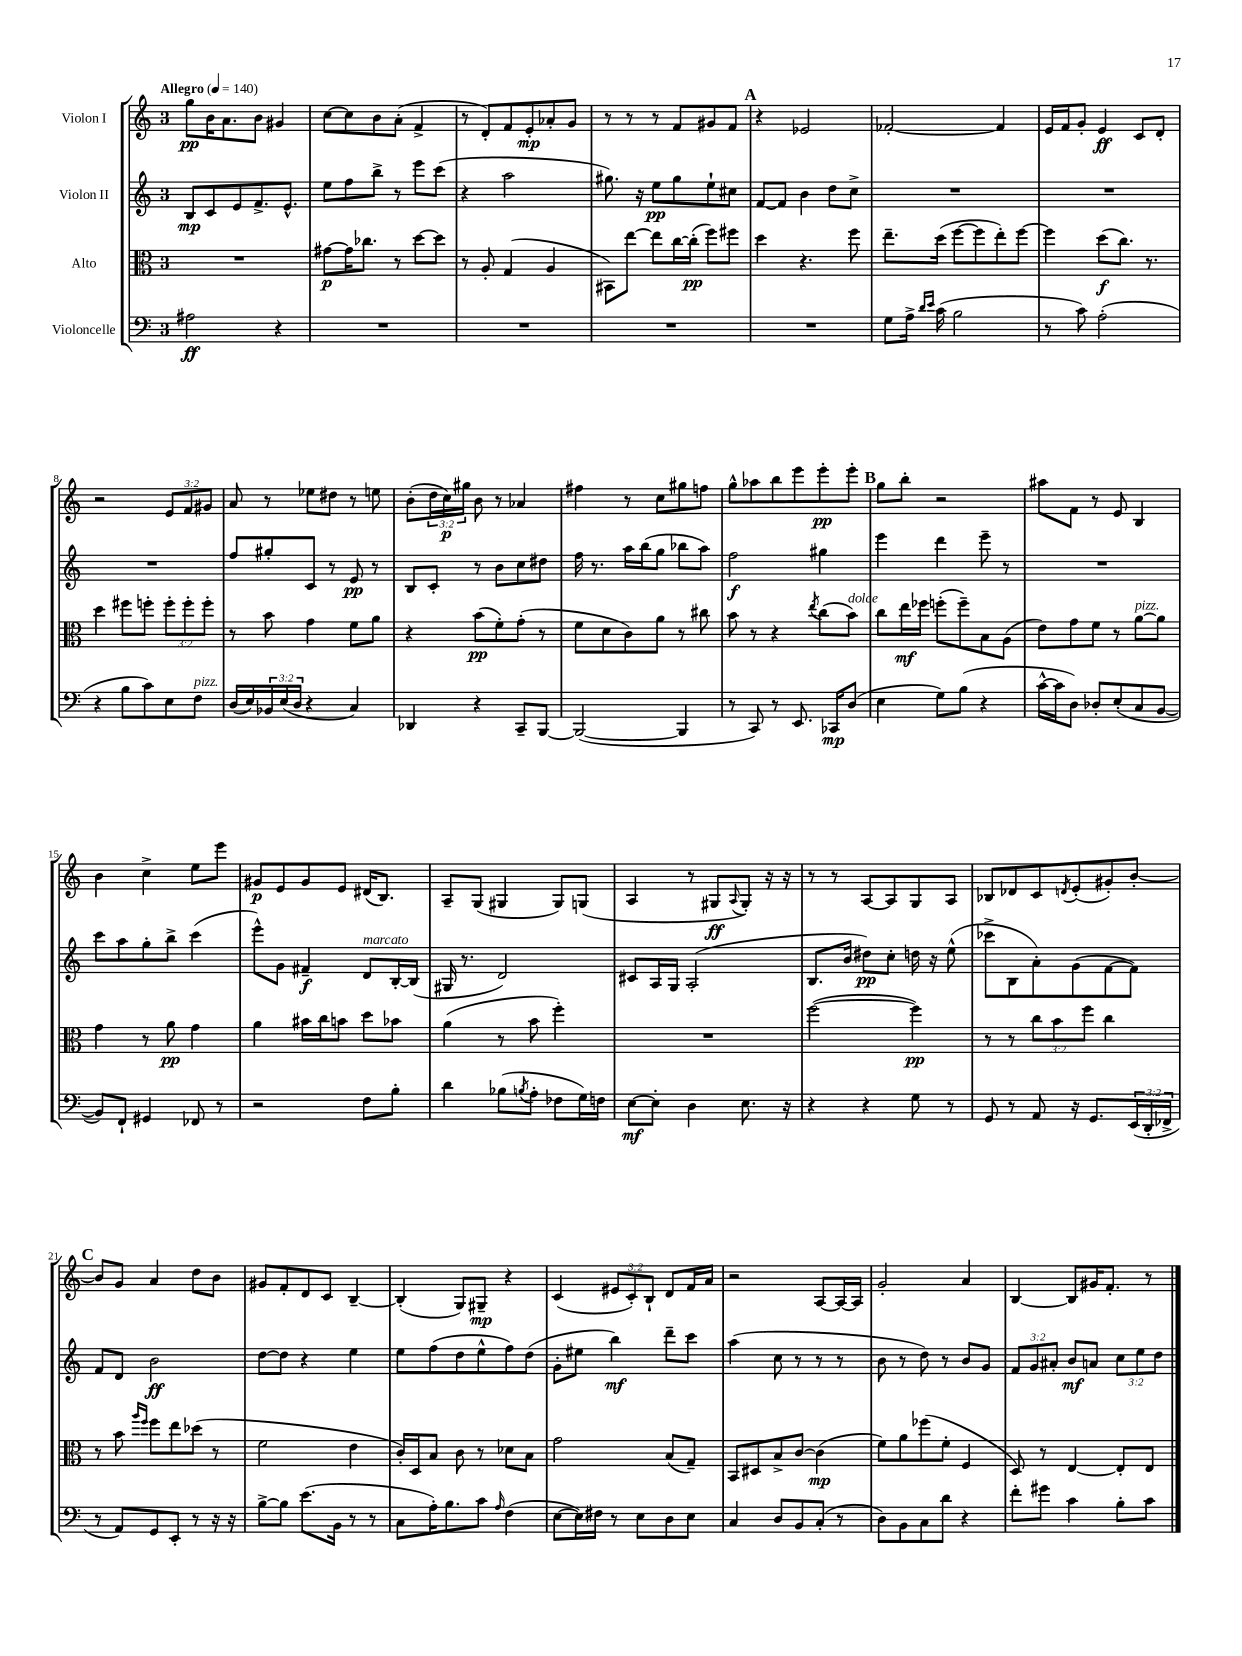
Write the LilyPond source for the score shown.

<<
\new StaffGroup <<
\new Staff = "s0" \with { instrumentName = "Violon I" } {
    \clef treble \key c \major \once \override Staff.TimeSignature.style = #'single-digit \time 3/4 \override Staff.TupletNumber.text = #tuplet-number::calc-fraction-text \tempo "Allegro" 4 = 140
    g''8\pp b'16 a'8. b'8 gis'4 |
    c''8~ c''8 b'8 a'8-.( f'4-> |
    r8 d'8-.) f'8 e'8-.\mp aes'8-. g'8 |
    r8 r8 r8 f'8 gis'8 f'8 |
    \mark \markup { \bold "A" } r4 ees'2 |
    fes'2~-. fes'4 |
    e'16 f'16 g'8-. e'4\ff c'8 d'8-. |
    r2 \tuplet 3/2 { e'8 f'8 gis'8 } |
    a'8 r8 ees''8 dis''8 r8 e''8 |
    b'8-.( \tuplet 3/2 { d''16 c''16\p) gis''16 } b'8 r8 aes'4 |
    fis''4 r8 c''8 gis''8 f''8 |
    g''8-^ aes''8 b''8 e'''8 e'''8-.\pp e'''8-. |
    \mark \markup { \bold "B" } g''8 b''8-. r2 |
    ais''8 f'8 r8 e'8 b4 |
    b'4 c''4-> e''8 e'''8 |
    gis'8\p e'8 gis'8 e'8 dis'16( b8.) |
    a8-- g8( gis4 gis8) g8( |
    a4 r8 gis8\ff \appoggiatura { a8 } gis8-.) r16 r16 |
    r8 r8 a8~ a8 g8 a8 |
    bes8 des'8 c'8 \acciaccatura { d'8 } e'8-.( gis'8-.) b'8~-. |
    \mark \markup { \bold "C" } b'8 g'8 a'4 d''8 b'8 |
    gis'8 f'8-. d'8 c'8 b4~-- |
    b4-.( g8) gis8--\mp r4 |
    c'4( \tuplet 3/2 { eis'8 c'8-.) b8-! } d'8 f'16 a'16 |
    r2 a8~ a16~ a16 |
    g'2-. a'4 |
    b4~ b8 gis'16 f'8.-. r8 \bar "|." |
}
\new Staff = "s1" \with { instrumentName = "Violon II" } {
    \clef treble \key c \major \once \override Staff.TimeSignature.style = #'single-digit \time 3/4 \override Staff.TupletNumber.text = #tuplet-number::calc-fraction-text
    b8\mp c'8 e'8 f'8.-> e'8.-^ |
    e''8 f''8 b''8-> r8 e'''8 c'''8( |
    r4 a''2 |
    gis''8.) r16 e''8\pp gis''8 e''8-! cis''8 |
    \mark \markup { \bold "A" } f'8~ f'8 b'4 d''8 c''8-> |
    R2. |
    R2. |
    R2. |
    f''8 gis''8-. c'8 r8 e'8\pp r8 |
    b8 c'8-. r8 b'8 c''8 dis''8 |
    f''16 r8. a''16 b''16( g''8 bes''8 a''8) |
    f''2\f gis''4 |
    \mark \markup { \bold "B" } e'''4 d'''4 e'''8-- r8 |
    R2. |
    c'''8 a''8 g''8-. b''8-> c'''4( |
    e'''8-^) g'8 fis'4--\f d'8^\markup { \italic "marcato" } b16~-. b16( |
    gis16 r8. d'2) |
    cis'8 a16 g16 a2-.( |
    b8. b'16 dis''8\pp) c''8-. d''16 r16 e''8-^( |
    ces'''8-> b8 a'8-.) g'8( f'8~ f'8) |
    \mark \markup { \bold "C" } f'8 d'8 b'2\ff |
    d''8~ d''8 r4 e''4 |
    e''8 f''8( d''8 e''8-^ f''8) d''8( |
    g'8-. eis''8 b''4\mf) d'''8-- c'''8 |
    a''4( c''8 r8 r8 r8 |
    b'8 r8 d''8) r8 b'8 g'8 |
    \tuplet 3/2 { f'8 g'8 ais'8-. } b'8\mf a'8 \tuplet 3/2 { c''8 e''8 d''8 } \bar "|." |
}
\new Staff = "s2" \with { instrumentName = "Alto" } {
    \clef alto \key c \major \once \override Staff.TimeSignature.style = #'single-digit \time 3/4 \override Staff.TupletNumber.text = #tuplet-number::calc-fraction-text
    R2. |
    gis'8~\p gis'16 ces''8. r8 d''8~ d''8 |
    r8 a8-. g4( a4 |
    bis,8) e''8~ e''8 c''16~ c''16-.\pp( f''8) fis''8 |
    \mark \markup { \bold "A" } d''4 r4. f''8 |
    e''8.-- d''16( f''8~ f''8 e''8-.) f''8~ |
    f''4 d''8\f( c''8.) r8. |
    d''4 fis''8 f''8-. \tuplet 3/2 { f''8-. f''8-. f''8-. } |
    r8 b'8 g'4 f'8 a'8 |
    r4 b'8\pp( f'8-.) g'8-.( r8 |
    f'8 d'8 c'8) a'8 r8 cis''8 |
    b'8 r8 r4 \acciaccatura { e''8 } c''8( b'8^\markup { \italic "dolce" }) |
    \mark \markup { \bold "B" } c''8 e''16\mf fes''16 f''8-.( f''8--) b8 a8( |
    e'8) g'8 f'8 r8 a'8~^\markup { \italic "pizz." } a'8 |
    g'4 r8 a'8\pp g'4 |
    a'4 bis'16 c''16 b'8 d''8 bes'8 |
    a'4( r8 b'8 f''4-.) |
    R2. |
    f''2~( f''4\pp) |
    r8 r8 \tuplet 3/2 { c''8 b'8 f''8 } c''4 |
    \mark \markup { \bold "C" } r8 b'8 \grace { a''16 f''16 } f''8 e''8 des''8( r8 |
    f'2 e'4 |
    c'16-.) d16 b8 c'8 r8 des'8 b8 |
    g'2 b8( g8--) |
    b,8 dis8 b8-> c'8~ c'4\mp( |
    f'8) a'8 fes''8( f'8-. f4 |
    d8) r8 e4~ e8-. e8 \bar "|." |
}
\new Staff = "s3" \with { instrumentName = "Violoncelle" } {
    \clef bass \key c \major \once \override Staff.TimeSignature.style = #'single-digit \time 3/4 \override Staff.TupletNumber.text = #tuplet-number::calc-fraction-text
    ais2\ff r4 |
    R2. |
    R2. |
    R2. |
    \mark \markup { \bold "A" } R2. |
    g8 a16-> \grace { d'16 e'16 } c'16( b2 |
    r8 c'8) a2-.( |
    r4 b8 c'8) e8 f8^\markup { \italic "pizz." } |
    d16( e16) \tuplet 3/2 { bes,16 e16( d16 } r4 c4) |
    des,4 r4 c,8-- b,,8~ |
    b,,2~( b,,4 |
    r8 c,8) r8 e,8. ces,16\mp d8( |
    \mark \markup { \bold "B" } e4 g8) b8( r4 |
    c'16~-^ c'16 d8) des8-. e8-.( c8 b,8~ |
    b,8) f,8-! gis,4 fes,8 r8 |
    r2 f8 b8-. |
    d'4 bes8( \acciaccatura { b8 } a8-. fes8 g16) f16 |
    e8~\mf e8-. d4 e8. r16 |
    r4 r4 g8 r8 |
    g,8 r8 a,8 r16 g,8. \tuplet 3/2 { e,16( d,16-. fes,16-> } |
    \mark \markup { \bold "C" } r8 a,8) g,8 e,8-. r8 r16 r16 |
    b8~-> b8 e'8.( b,16 r8 r8 |
    c8 a16-.) b8. c'8 \grace { a16 } f4( |
    e8~ e16) fis16 r8 e8 d8 e8 |
    c4 d8 b,8 c8-.( r8 |
    d8) b,8 c8 d'8 r4 |
    f'8-. gis'8 c'4 b8-. c'8 \bar "|." |
}
>>
>>
